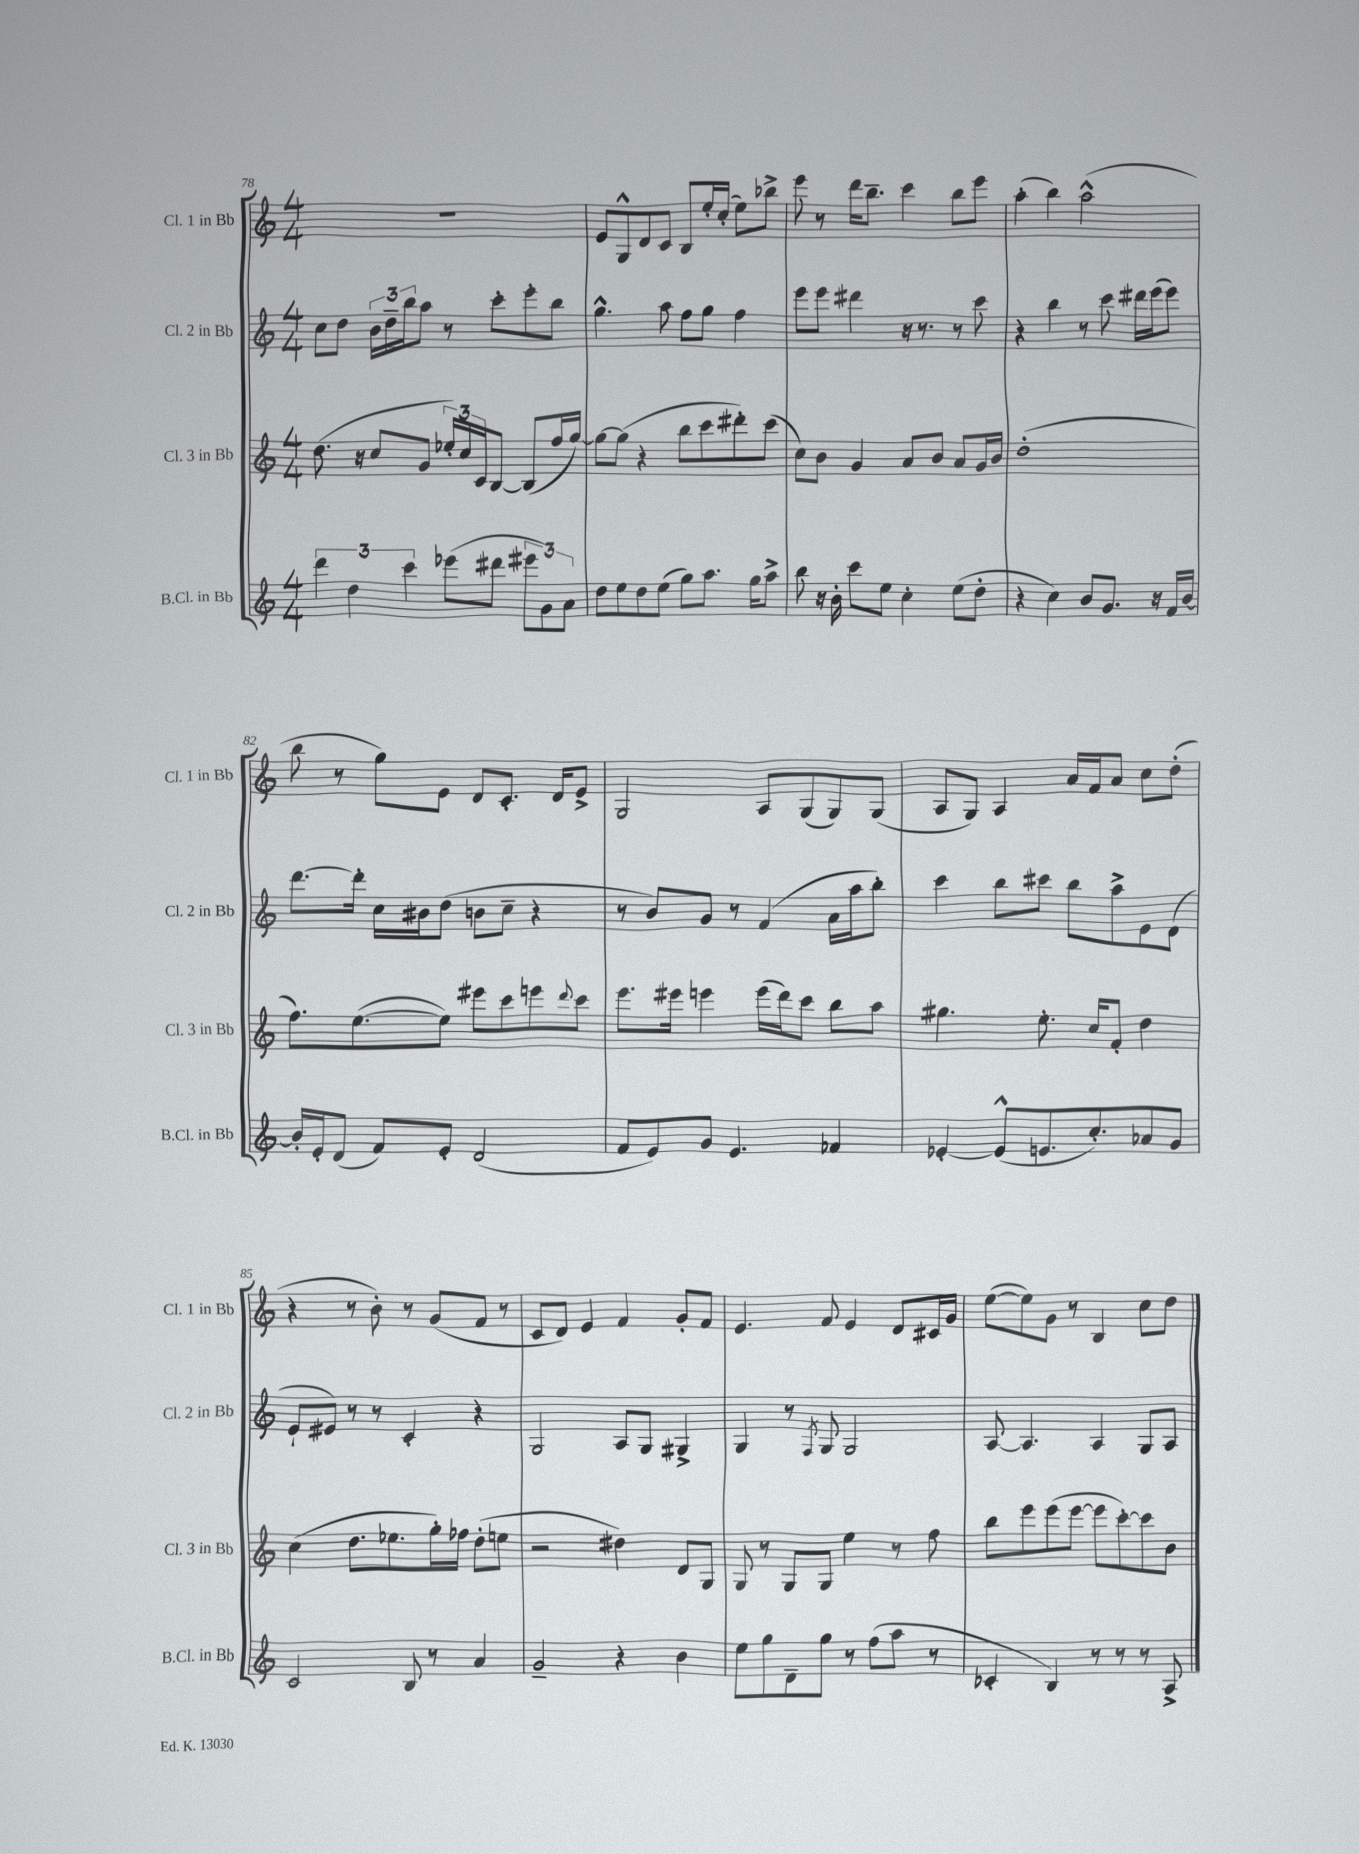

**kern	**kern	**kern	**kern
*staff4	*staff3	*staff2	*staff1
*clefG2	*clefG2	*clefG2	*clefG2
*k[]	*k[]	*k[]	*k[]
*M4/4	*M4/4	*M4/4	*M4/4
6ddd\	(8.dd\	8cc\L	1r
.	.	8dd\J	.
6dd\	.	.	.
.	16r	.	.
.	8cc/L	24b\LL	.
.	.	24dd~\	.
6ccc\	.	24bb\J	.
.	8g/J	8aa\J	.
(8eee-\L	24ee-'/LL)	8r	.
.	24cc/	.	.
.	24c/J	.	.
8ddd#\J	[8B/J	8ccc'\L	.
12eee#\L	(8B/]L	8eee'\	.
12g\)	.	.	.
.	16ff/L	8bb\J	.
12a\J	.	.	.
.	[16gg/JJ)	.	.
=	=	=	=
8dd\L	8gg\_L	4.gg^^\	8e/L
8ee\	(8gg\]J	.	8G^^/
8dd\	4r	.	8d/
(8ee\J	.	8aa\	8c/J
8gg\L)	8bb\L	8ff\L	8B/L
8.aa\J	8ccc\	8gg\J	16ee'/L
.	.	.	(16cc'/JJ
.	8ddd#'\)	4ff\	8ee\L)
16gg\LK	.	.	.
8aa^\J	(8ccc\J	.	8bb-^\J
=	=	=	=
8bb\	8cc\L)	8eee\L	8eee\
16r	8b\J	8eee\J	8r
16b'\	.	.	.
8ccc\L	4g/	4ddd#\	16ddd\LK
.	.	.	8.bb~\J
8ee\J	.	.	.
4cc'\	8a/L	16r	4ccc\
.	.	8.r	.
.	8b/J	.	.
(8ee\L	8a/L	8r	8bb\L
8dd'\J	16g/L	8ccc\	8eee\J
.	16b/JJ	.	.
=	=	=	=
4r	(1dd'	4r	(4aa'\
4cc\)	.	4bb\	4bb\)
8b/L	.	8r	(2aa^^\
8.g/J	.	8ccc\	.
.	.	16ddd#\LL	.
16r	.	(16eee\J	.
16f/LL	.	8eee\J)	.
[16b/JJ	.	.	.
=	=	=	=
16b'/]LL	8.ff\L)	[8.ddd\L	8bb\
16e'/J	.	.	.
(8d/J	.	.	8r
.	([8.ee\	16ddd'\]Jk	.
8f/L)	.	16cc\LL	8gg\L)
.	.	16b#\J	.
8e'/J	8ee\]J)	(8dd\J	8e\J
(2d/	8eee#\L	8b\L	8d/L
.	8ccc\	8cc~\J	8.c'/J
.	8eee\	4r	.
.	.	.	16d/LK
.	8qqddd/	.	.
.	8ccc\J	.	8e^/J
=	=	=	=
8f/L	8.eee\L	8r	2G/
8e/)	.	8b/L)	.
.	16eee#\Jk	.	.
8g/J	4eee\	8g/J	.
4.e/	.	8r	.
.	(16eee\LL	(4f/	8A/L
.	16ddd\J)	.	.
.	8ccc\J	.	(8G/
4f-/	8bb\L	16a\LL	8G/)
.	.	16aa\J	.
.	8aa\J	8bb'\J)	(8G/J
=	=	=	=
[4e-'/	4.gg#\	4ccc\	8A/L
.	.	.	8G/J)
(8e-^^/]L	.	8bb\L	4A/
8.e/	8.ee'\	8ccc#\J	.
.	.	8bb\L	16a/LL
8.cc'/)	16cc/LK	.	16f/J
.	8f'/J	8aa^\	8a/J
8a-/	4dd\	8e\	8cc\L
8g/J	.	(8d\J	(8dd'\J
=	=	=	=
2c/	(4cc\	8e`/L	4r
.	.	8e#/J)	.
.	8.dd\L	8r	8r
.	.	8r	8b'\)
.	8.ee-\	.	.
8B/	.	4c'/	8r
8r	16gg'\L)	.	(8g/L
.	16ff-\JJ	.	.
4a/	(8dd'\L	4r	8f/J
.	8ee\J	.	8r
=	=	=	=
2g~/	2r	2G/	8c/L
.	.	.	8d/J)
.	.	.	4e/
4r	4dd#\)	8A/L	4f/
.	.	8G/J	.
4b\	8d/L	4G#^/	8g'/L
.	8G/J	.	8f/J
=	=	=	=
8ee\L	8G/	4G/	4.e/
8gg\	8r	.	.
8d~\	8G/L	8r	.
.	.	8qF/	.
8gg\J	8G/J	8G/	8f/
8r	4ee\	2G/	4e/
(8ff\L	.	.	.
8aa\J	8r	.	8d/L
8r	8ff\	.	16c#/L
.	.	.	16g/JJ
=	=	=	=
4c-'/	8bb\L	[8A/	([8ee\L
.	8eee\	4.A/]	8ee\])
4B/)	(8eee\	.	8g\J
.	[8eee\J	.	8r
8r	8eee\]L	4A/	4B/
8r	[8ccc'\)	.	.
8r	8ccc\]	8G/L	8cc\L
8A^/	8b\J	8A/J	8dd\J
==	==	==	==
*-	*-	*-	*-
